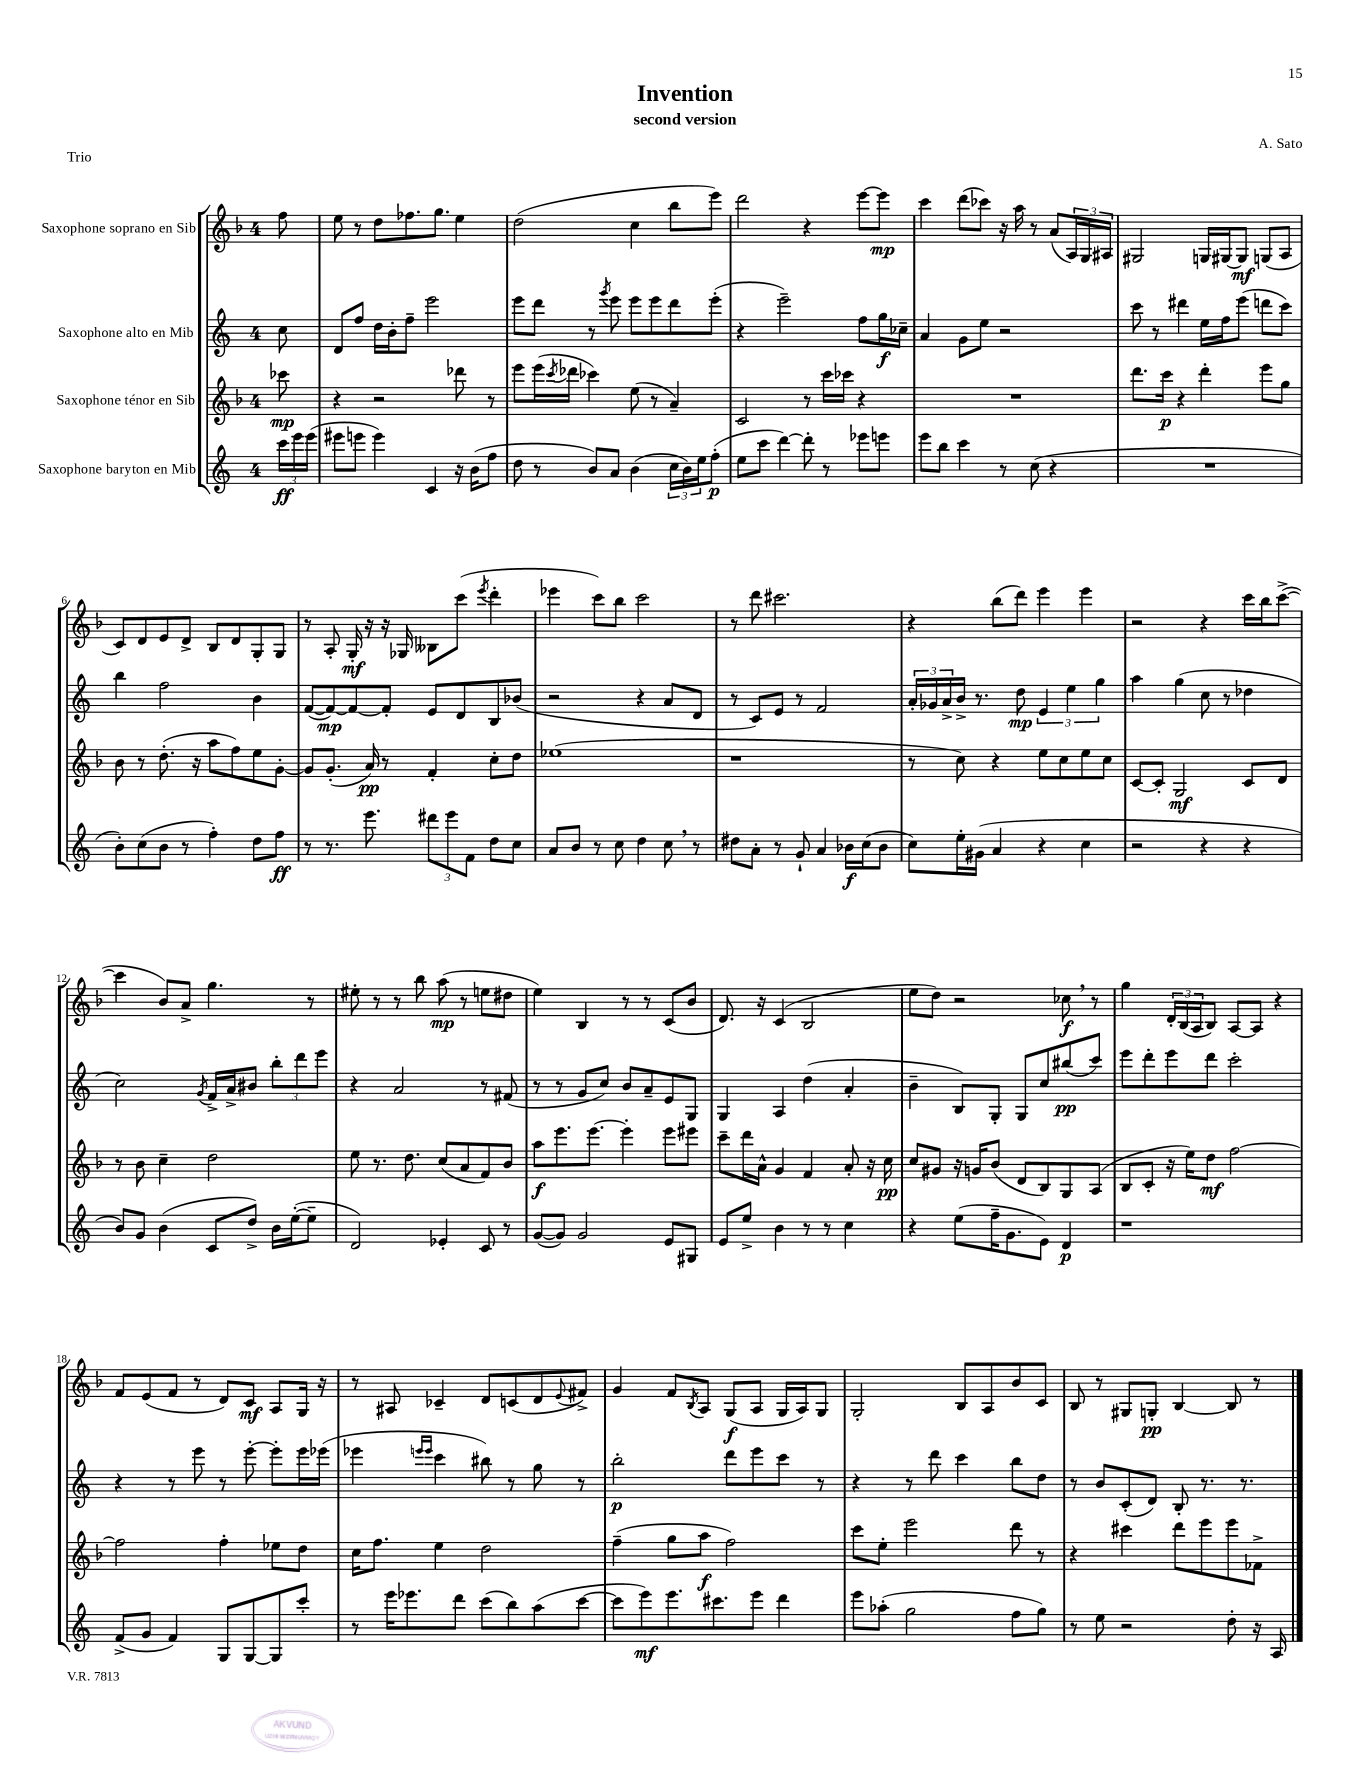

**kern	**dynam	**kern	**dynam	**kern	**dynam	**kern	**dynam
*part4	*part4	*part3	*part3	*part2	*part2	*part1	*part1
*staff4	*staff4	*staff3	*staff3	*staff2	*staff2	*staff1	*staff1
*I"Saxophone baryton en Mib	*	*I"Saxophone ténor en Sib	*	*I"Saxophone alto en Mib	*	*I"Saxophone soprano en Sib	*
*clefG2	*	*clefG2	*	*clefG2	*	*clefG2	*
*k[]	*	*k[b-]	*	*k[]	*	*k[b-]	*
*M4/4	*	*M4/4	*	*M4/4	*	*M4/4	*
=	=	=	=	=	=	=	=
24ccc\LL	ff	8ccc-X\	mp	8cc\	.	8ff\	.
24eee\	.	.	.	.	.	.	.
(24eee\JJ	.	.	.	.	.	.	.
=1	=1	=1	=1	=1	=1	=1	=1
8eee#X\L	.	4r	.	8d/L	.	8ee\	.
8eeen\J	.	.	.	8ff/J	.	8r	.
4eee\)	.	2r	.	16dd\LL	.	8dd\L	.
.	.	.	.	16b'\J	.	.	.
.	.	.	.	8ff~\J	.	8.ff-X\	.
4c/	.	.	.	2eee\	.	.	.
.	.	.	.	.	.	8.gg\J	.
16r	.	8ddd-X\	.	.	.	4ee\	.
(16b\KL	.	.	.	.	.	.	.
8ff\J	.	8r	.	.	.	.	.
=2	=2	=2	=2	=2	=2	=2	=2
8dd\	.	8eee\L	.	8eee\L	.	(2dd\	.
8r	.	(16eee\L	.	8ddd\J	.	.	.
.	.	8qccc/	.	.	.	.	.
.	.	16ddd-X\JJ	.	.	.	.	.
8b/L)	.	4ccc-X\)	.	8r	.	.	.
.	.	.	.	8qggg/	.	.	.
8a/J	.	.	.	8eee\	.	.	.
(4b\	.	(8ee\	.	8eee\L	.	4cc\	.
.	.	8r	.	8eee\	.	.	.
24cc\LL	.	4a~/)	.	8ddd\	.	8bb-\L	.
24b\)	.	.	.	.	.	.	.
24ee\J	.	.	.	.	.	.	.
(8ff'\J	p	.	.	(8eee'\J	.	8eee\J)	.
=3	=3	=3	=3	=3	=3	=3	=3
8ee\L	.	2c/	.	4r	.	2ddd\	.
8ccc\J	.	.	.	.	.	.	.
[4ddd\)	.	.	.	2eee~\)	.	.	.
8ddd'\]	.	8r	.	.	.	4r	.
8r	.	16ccc\LL	.	.	.	.	.
.	.	16ccc-X\JJ	.	.	.	.	.
8eee-X\L	.	4r	.	8ff\L	.	[8eee\L	.
8eeen\J	.	.	.	16gg\L	f	8eee\J]	mp
.	.	.	.	16cc-X~\JJ	.	.	.
=4	=4	=4	=4	=4	=4	=4	=4
8eee\L	.	1r	.	4a/	.	4ccc\	.
8bb\J	.	.	.	.	.	.	.
4ccc\	.	.	.	8g\L	.	(8ddd\L	.
.	.	.	.	8ee\J	.	8ccc-X\J)	.
8r	.	.	.	2r	.	16r	.
.	.	.	.	.	.	16aa\	.
(8cc\	.	.	.	.	.	8r	.
4r	.	.	.	.	.	(8a/L	.
.	.	.	.	.	.	24A/L)	.
.	.	.	.	.	.	24G/	.
.	.	.	.	.	.	24A#X/JJ	.
=5	=5	=5	=5	=5	=5	=5	=5
1r	.	8.ddd\L	.	8ccc\	.	2G#X/	.
.	.	.	.	8r	.	.	.
.	.	16ccc\Jk	p	.	.	.	.
.	.	4r	.	4ddd#X\	.	.	.
.	.	4ddd'\	.	16ee\LL	.	16Gn/LL	.
.	.	.	.	16ff\J	.	[16G#X/J	.
.	.	.	.	(8eee\J	.	8G#/J]	mf
.	.	8eee\L	.	8dddn\L	.	(8Gn/L	.
.	.	8gg\J	.	8ccc\J)	.	8A/J	.
!!LO:LB:g=z
=6	=6	=6	=6	=6	=6	=6	=6
8b'\L)	.	8b-\	.	4bb\	.	8c/L)	.
(8cc\	.	8r	.	.	.	8d/	.
8b\J	.	(8.dd'\	.	2ff\	.	8e/	.
8r	.	.	.	.	.	8d^/J	.
.	.	16r	.	.	.	.	.
4ff'\)	.	8aa\L	.	.	.	8B-/L	.
.	.	8ff\)	.	.	.	8d/	.
8dd\L	.	8ee\	.	4b\	.	8G'/	.
8ff\J	ff	[8g'\J	.	.	.	8G/J	.
=7	=7	=7	=7	=7	=7	=7	=7
8r	.	8g/L]	.	([8f/L	.	8r	.
8.r	.	(8.g'/J	.	8f/_)	mp	8A'/	.
.	.	.	.	8f/_	.	16G'/	mf
8.eee\	.	16a/)	pp	.	.	16r	.
.	.	8r	.	8f'/J]	.	16r	.
.	.	.	.	.	.	16G-X/	.
12ddd#X\L	.	4f'/	.	8e/L	.	8B--X\L	.
12eee\	.	.	.	.	.	.	.
.	.	.	.	8d/	.	(8ccc\J	.
12f\J	.	.	.	.	.	.	.
.	.	.	.	.	.	8qeee/	.
8dd\L	.	8cc'\L	.	8B/	.	4ddd'\	.
8cc\J	.	8dd\J	.	(8b-X/J	.	.	.
=8	=8	=8	=8	=8	=8	=8	=8
8a/L	.	(1ee-X	.	2r	.	4eee-X\	.
8b/J	.	.	.	.	.	.	.
8r	.	.	.	.	.	8ccc\L)	.
8cc\	.	.	.	.	.	8bb-\J	.
4dd\	.	.	.	4r	.	2ccc\	.
8cc,\	.	.	.	8a/L	.	.	.
8r	.	.	.	8d/J	.	.	.
=9	=9	=9	=9	=9	=9	=9	=9
8dd#X\L	.	1r	.	8r	.	8r	.
8a'\J	.	.	.	8c/L)	.	8ddd\	.
8r	.	.	.	8e/J	.	2.ccc#X\	.
8g`/	.	.	.	8r	.	.	.
4a/	.	.	.	2f/	.	.	.
16b-X\LL	f	.	.	.	.	.	.
(16cc\J	.	.	.	.	.	.	.
8b-\J	.	.	.	.	.	.	.
=10	=10	=10	=10	=10	=10	=10	=10
8cc\L)	.	8r	.	24a'/LL	.	4r	.
.	.	.	.	24g-X/	.	.	.
.	.	.	.	24a^/	.	.	.
16ee'\L	.	8cc\)	.	16b^/JJ	.	.	.
(16g#X\JJ	.	.	.	8.r	.	.	.
4a/	.	4r	.	.	.	(8bb-\L	.
.	.	.	.	8dd\	mp	8ddd\J)	.
4r	.	8ee\L	.	6e/	.	4eee\	.
.	.	8cc\	.	.	.	.	.
.	.	.	.	6ee\	.	.	.
4cc\	.	8ee\	.	.	.	4eee\	.
.	.	.	.	6gg\	.	.	.
.	.	8cc\J	.	.	.	.	.
=11	=11	=11	=11	=11	=11	=11	=11
2r	.	[8c/L	.	4aa\	.	2r	.
.	.	8c'/J]	.	.	.	.	.
.	.	2G/	mf	(4gg\	.	.	.
4r	.	.	.	8cc\	.	4r	.
.	.	.	.	8r	.	.	.
4r	.	8c/L	.	4dd-X\	.	16ccc\LL	.
.	.	.	.	.	.	16bb-\J	.
.	.	8d/J	.	.	.	([8ccc^\J	.
!!LO:LB:g=z
=12	=12	=12	=12	=12	=12	=12	=12
8b/L)	.	8r	.	2cc\)	.	4ccc\]	.
8g/J	.	8b-\	.	.	.	.	.
(4b\	.	4cc~\	.	.	.	8b-/L)	.
.	.	.	.	.	.	8a^/J	.
.	.	.	.	8qg/	.	.	.
8c/L	.	2dd\	.	16f^/LL	.	4.gg\	.
.	.	.	.	16a^/J	.	.	.
8dd^/J)	.	.	.	8b#X/J	.	.	.
16b\LL	.	.	.	12bb'\L	.	.	.
([16ee'\J	.	.	.	.	.	.	.
.	.	.	.	12ddd\	.	.	.
8ee~\J]	.	.	.	.	.	8r	.
.	.	.	.	12eee\J	.	.	.
=13	=13	=13	=13	=13	=13	=13	=13
2d/)	.	8ee\	.	4r	.	8ee#X'\	.
.	.	8.r	.	.	.	8r	.
.	.	.	.	2a/	.	8r	.
.	.	8.dd\	.	.	.	.	.
.	.	.	.	.	.	8bb-\	.
4e-X'/	.	(8cc/L	.	.	.	(8aa\	mp
.	.	8a/	.	.	.	8r	.
8c/	.	8f/)	.	8r	.	8een\L	.
8r	.	8b-/J	.	(8f#X/	.	8dd#X\J	.
=14	=14	=14	=14	=14	=14	=14	=14
([8g/L	.	8aa\L	f	8r	.	4ee\)	.
8g/J])	.	8.eee\	.	8r	.	.	.
2g/	.	.	.	8g/L	.	4B-/	.
.	.	[8.eee\J	.	.	.	.	.
.	.	.	.	8cc/J)	.	.	.
.	.	4eee'\]	.	8b/L	.	8r	.
.	.	.	.	8a~/	.	8r	.
8e/L	.	8eee\L	.	8e/	.	(8c/L	.
8G#X/J	.	8eee#X\J	.	8G/J	.	8b-/J	.
=15	=15	=15	=15	=15	=15	=15	=15
8e/L	.	8ccc~\L	.	4G/	.	8.d/)	.
8ee^/J	.	16ddd\L	.	.	.	.	.
.	.	16a^^\JJ	.	.	.	16r	.
4b\	.	4g/	.	4A/	.	(4c/	.
8r	.	4f/	.	(4dd\	.	2B-/	.
8r	.	.	.	.	.	.	.
4cc\	.	8a'/	.	4a'/	.	.	.
.	.	16r	.	.	.	.	.
.	.	16cc\	pp	.	.	.	.
=16	=16	=16	=16	=16	=16	=16	=16
4r	.	8cc/L	.	4b~\	.	8ee\L	.
.	.	8g#X/J	.	.	.	8dd\J)	.
(8ee\L	.	16r	.	8B/L)	.	2r	.
.	.	16gn/KL	.	.	.	.	.
16ff~\K	.	(8b-/J	.	8G'/J	.	.	.
8.g\	.	.	.	.	.	.	.
.	.	8d/L	.	8G/L	.	.	.
8e\J)	.	8B-/)	.	8cc/	.	.	.
4d/	p	8G/	.	(8bb#X/	pp	8cc-X,\	f
.	.	(8A/J	.	8ccc/J)	.	8r	.
=17	=17	=17	=17	=17	=17	=17	=17
1r	.	8B-/L	.	8eee\L	.	4gg\	.
.	.	8c'/J	.	8ddd'\	.	.	.
.	.	16r	.	8eee\	.	24d'/LL	.
.	.	.	.	.	.	(24B-/	.
.	.	16ee\KL)	.	.	.	.	.
.	.	.	.	.	.	24A/J	.
.	.	8dd\J	mf	8ddd\J	.	8B-/J)	.
.	.	[2ff\	.	2ccc'\	.	[8A/L	.
.	.	.	.	.	.	8A/J]	.
.	.	.	.	.	.	4r	.
!!LO:LB:g=z
=18	=18	=18	=18	=18	=18	=18	=18
(8f^/L	.	2ff\]	.	4r	.	8f/L	.
8g/J	.	.	.	.	.	(8e/	.
4f/)	.	.	.	8r	.	8f/J	.
.	.	.	.	8eee\	.	8r	.
8G/L	.	4ff'\	.	8r	.	8d/L)	.
[8G/	.	.	.	[8eee'\	.	8c/J	mf
8G/]	.	8ee-X\L	.	8eee'\L]	.	8A/L	.
8ccc'/J	.	8dd\J	.	16eee\L	.	16G/Jk	.
.	.	.	.	(16eee-X\JJ	.	16r	.
=19	=19	=19	=19	=19	=19	=19	=19
8r	.	16cc\KL	.	4eee-X\	.	8r	.
.	.	8.ff\J	.	.	.	.	.
16eee\KL	.	.	.	.	.	8A#X/	.
8.eee-X\	.	.	.	.	.	.	.
.	.	.	.	16qqeeen/LL	.	.	.
.	.	.	.	16qqeee/JJ	.	.	.
.	.	4ee\	.	4ccc\	.	4c-X~/	.
8ddd\J	.	.	.	.	.	.	.
(8ccc\L	.	2dd\	.	8bb#X\)	.	8d/L	.
8bb\)	.	.	.	8r	.	(8cn/	.
(8aa\	.	.	.	8gg\	.	8d/	.
.	.	.	.	.	.	8qqe/	.
[8ccc\J	.	.	.	8r	.	8f#X^/J)	.
=20	=20	=20	=20	=20	=20	=20	=20
8ccc\L]	.	(4ff~\	.	2bb'\	p	4g/	.
8eee\)	mf	.	.	.	.	.	.
8.eee\	.	8gg\L	.	.	.	8f/L	.
.	.	.	.	.	.	8qB-/	.
.	.	8aa\J	f	.	.	8A/J	.
8.ccc#X\	.	.	.	.	.	.	.
.	.	2ff\)	.	8ddd\L	.	(8G/L	f
8eee\J	.	.	.	8eee\	.	8A/J	.
4ddd\	.	.	.	8ccc\J	.	16G/LL	.
.	.	.	.	.	.	16A/J)	.
.	.	.	.	8r	.	8G/J	.
=21	=21	=21	=21	=21	=21	=21	=21
8eee\L	.	8ccc\L	.	4r	.	2G'/	.
(8aa-X'\J	.	8ee'\J	.	.	.	.	.
2gg\	.	2eee\	.	8r	.	.	.
.	.	.	.	8ddd\	.	.	.
.	.	.	.	4ccc\	.	8B-/L	.
.	.	.	.	.	.	8A/	.
8ff\L	.	8ddd\	.	8bb\L	.	8b-/	.
8gg\J)	.	8r	.	8dd\J	.	8c/J	.
=22	=22	=22	=22	=22	=22	=22	=22
8r	.	4r	.	8r	.	8B-/	.
8ee\	.	.	.	8b/L	.	8r	.
2r	.	4ccc#X\	.	(8c'/	.	8G#X/L	.
.	.	.	.	8d/J)	.	8Gn'/J	pp
.	.	8ddd\L	.	8B'/	.	[4B-/	.
.	.	8eee\	.	8.r	.	.	.
8dd'\	.	8eee\	.	.	.	8B-/]	.
.	.	.	.	8.r	.	.	.
16r	.	8f-X^\J	.	.	.	8r	.
16A/	.	.	.	.	.	.	.
==	==	==	==	==	==	==	==
*-	*-	*-	*-	*-	*-	*-	*-
